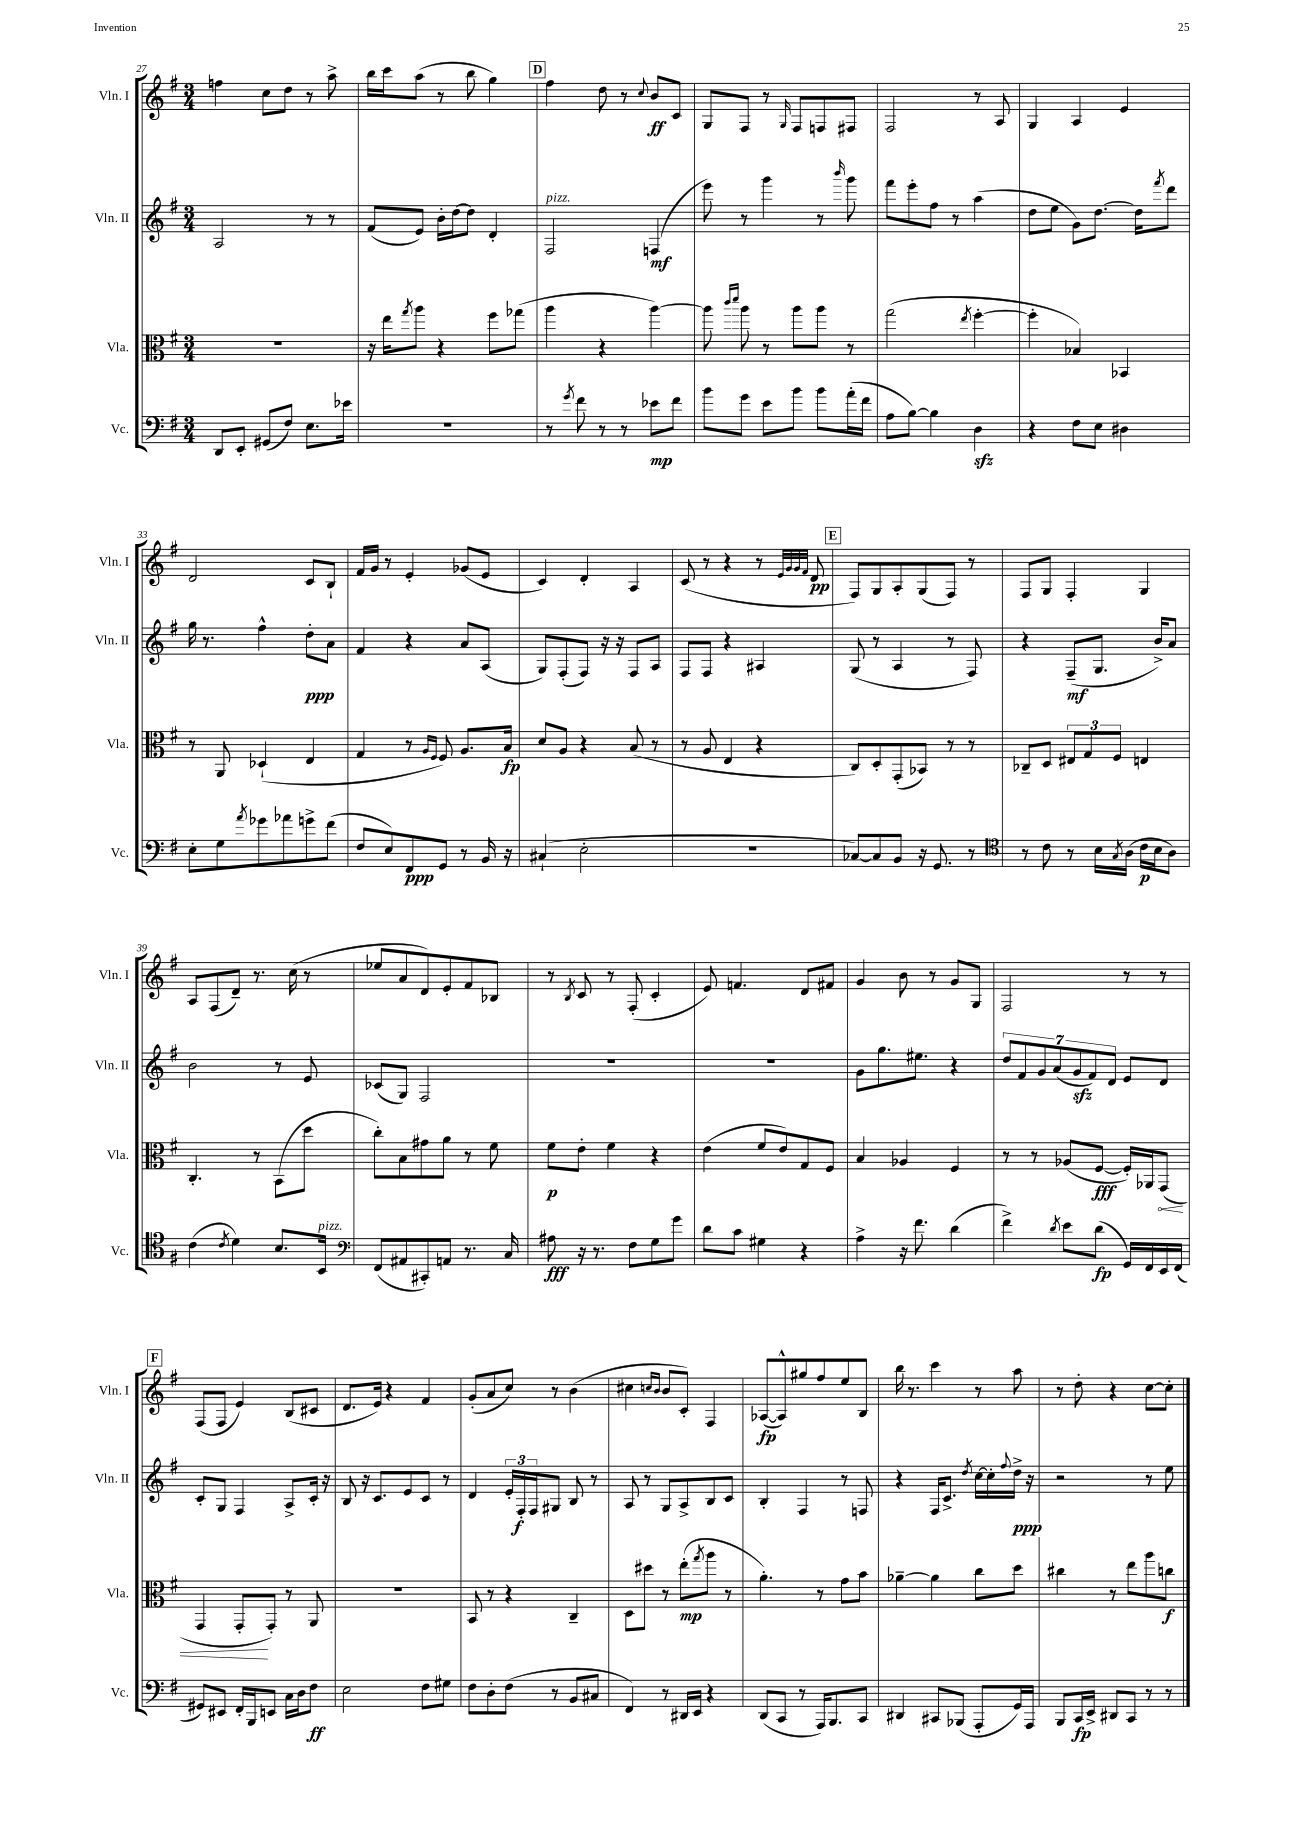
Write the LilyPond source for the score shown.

<<
\new StaffGroup <<
\new Staff = "s0" \with { instrumentName = "Vln. I" shortInstrumentName = "Vln. I" } {
    \clef treble \key g \major \numericTimeSignature \time 3/4
    f''4 c''8 d''8 r8 a''8-> |
    b''16 c'''16 a''8( r8 b''8 g''4) |
    \mark \markup { \box "D" } fis''4 d''8 r8 \appoggiatura { c''8 } b'8\ff c'8 |
    g8 fis8 r8 \grace { g16 } fis8 f8 fis8 |
    fis2 r8 a8 |
    g4 a4 e'4 |
    d'2 c'8 b8-! |
    fis'16 g'16 r8 e'4-. ges'8( e'8 |
    c'4) d'4-. a4 |
    c'8( r8 r4 r8 \grace { e'32 g'32 g'32 fis'32 } d'8\pp |
    \mark \markup { \box "E" } fis8) g8 a8-. g8( fis8) r8 |
    fis8 g8 fis4-. g4 |
    a8 fis8( d'8--) r8. c''16( r8 |
    ees''8 a'8 d'8) e'8-. fis'8 bes8 |
    r8 \acciaccatura { b8 } c'8 r8 fis8-.( c'4-. |
    e'8) f'4. d'8 fis'8 |
    g'4 b'8 r8 g'8 g8 |
    fis2 r8 r8 |
    \mark \markup { \box "F" } fis8( fis8 e'4) b8( cis'8 |
    d'8. e'16) r4 fis'4 |
    g'8-.( a'8 c''8) r8 b'4( |
    cis''4 \grace { c''16 b'16 } b'8 c'8-.) fis4 |
    aes8~\fp( aes8-^) gis''8 fis''8 e''8 b8 |
    b''16 r8. c'''4 r8 a''8 |
    r8 d''8-. r4 c''8~ c''8-. \bar "|." |
}
\new Staff = "s1" \with { instrumentName = "Vln. II" shortInstrumentName = "Vln. II" } {
    \clef treble \key g \major \numericTimeSignature \time 3/4
    a2 r8 r8 |
    fis'8( e'8) b'16-. d''16~ d''8 d'4-. |
    \mark \markup { \box "D" } fis2^\markup { \italic "pizz." } f4\mf( |
    e'''8) r8 g'''4 r8 \grace { b'''16 } g'''8 |
    fis'''8 e'''8-. fis''8 r8 a''4( |
    d''8 e''8 g'8) d''8.~ d''16 \acciaccatura { fis'''8 } d'''8 |
    g''16 r8. fis''4-^ d''8-.\ppp a'8 |
    fis'4 r4 a'8 a8( |
    g8) fis8-.( fis8) r16 r16 fis8 a8 |
    fis8 fis8 r4 ais4 |
    \mark \markup { \box "E" } g8( r8 a4 r8 fis8) |
    r4 fis8--\mf( g8. b'16->) a'8 |
    b'2 r8 e'8 |
    ces'8( g8) fis2 |
    R2. |
    R2. |
    g'8 g''8. eis''8. r4 |
    \tuplet 7/4 { d''8 fis'8 g'8 a'8( g'8\sfz fis'8) d'8 } e'8 d'8 |
    \mark \markup { \box "F" } c'8-. g8 fis4 a8-> c'16-. r16 |
    b8 r16 c'8. e'8 c'8 r8 |
    d'4 \tuplet 3/2 { e'16-. fis16-.\f fis16 } gis8 b8 r8 |
    a8 r8 g8 a8-> b8 c'8 |
    b4-. fis4 r8 f8 |
    r4 fis16 c'8.-> \acciaccatura { d''8 } c''16~ c''16-. \appoggiatura { fis''8 } d''16->\ppp r16 |
    r2 r8 e''8 \bar "|." |
}
\new Staff = "s2" \with { instrumentName = "Vla." shortInstrumentName = "Vla." } {
    \clef alto \key g \major \numericTimeSignature \time 3/4
    R2. |
    r16 e''16 \acciaccatura { g''8 } a''8 r4 fis''8 ges''8( |
    \mark \markup { \box "D" } a''4 r4 a''4~) |
    a''8 \grace { c'''16 d'''16 } a''8 r8 a''8 a''8 r8 |
    g''2( \acciaccatura { e''8 } fis''4~-. |
    fis''4-. bes4) bes,4 |
    r8 a,8 des4-!( e4 |
    g4 r8 \grace { a16 fis16 } fis8) a8. b16\fp |
    d'8 a8 r4 b8( r8 |
    r8 a8 e4 r4 |
    \mark \markup { \box "E" } c8) d8-. g,8-.( bes,8) r8 r8 |
    ces8-- d8 \tuplet 3/2 { eis8 g8 fis8 } e4 |
    c4.-. r8 b,8( d''8 |
    c''8-.) b8 gis'8 a'8 r8 fis'8 |
    fis'8\p e'8-. fis'4 r4 |
    e'4( fis'8 e'8) g8 fis8 |
    b4 aes4 fis4 |
    r8 r8 aes8( fis8~\fff fis16-.) aes,16 \once \override Hairpin.circled-tip = ##t g,8\<( |
    \mark \markup { \box "F" } g,4 g,8-.\! g,8-.) r8 a,8 |
    R2. |
    b,8 r8 r4 c4-- |
    d8 dis''8 r8 e''8-.\mp( \acciaccatura { g''8 } a''8 r8 |
    a'4.-.) r8 g'8 b'8 |
    aes'4~-- aes'4 c''8 d''8 |
    cis''4 r8 e''8 a''8 c''8\f \bar "|." |
}
\new Staff = "s3" \with { instrumentName = "Vc." shortInstrumentName = "Vc." } {
    \clef bass \key g \major \numericTimeSignature \time 3/4
    d,8 e,8-. gis,8( fis8) e8. ees'16 |
    R2. |
    \mark \markup { \box "D" } r8 \acciaccatura { g'8 } fis'8 r8 r8 ees'8\mp fis'8 |
    b'8 g'8 e'8 b'8 b'8 a'16-.( fis'16 |
    a8 b8~) b4 d4\sfz |
    r4 fis8 e8 dis4 |
    e8-. g8 \acciaccatura { a'8 } ges'8 aes'8 g'8-> fis'8( |
    fis8 e8) fis,8\ppp g,8 r8 b,16 r16 |
    cis4-!( e2-. |
    R2. |
    \mark \markup { \box "E" } ces8~) ces8 b,8 r16 g,8. r8 |
    \clef tenor r8 c'8 r8 b16 \acciaccatura { g8 } a16( c'16\p b16 a8) |
    c'4( \acciaccatura { c'8 } d'4) b8. b,16^\markup { \italic "pizz." } |
    \clef bass fis,8( ais,8 cis,8-.) a,8 r8. c16 |
    ais8\fff r16 r8. fis8 g8 g'8 |
    d'8 c'8 gis4 r4 |
    a4-> r16 fis'8. d'4( |
    fis'4->) \acciaccatura { d'8 } e'8 d'8\fp( g,16) fis,16 e,16 fis,16( |
    \mark \markup { \box "F" } gis,8) eis,8 fis,16-. b,,16 e,8 c16 d16 fis8\ff |
    e2 fis8 gis8 |
    fis8 d8-. fis8( r8 b,8 cis8 |
    fis,4) r8 dis,16 e,16 r4 |
    d,8( c,8 r8 a,,16) b,,8. c,8 |
    dis,4 cis,8 bes,,8( a,,8-. g,16) a,,16 |
    b,,8 c,16\fp e,16-> dis,8 c,8 r8 r8 \bar "|." |
}
>>
>>
\layout { \context { \Score currentBarNumber = #27 } }
